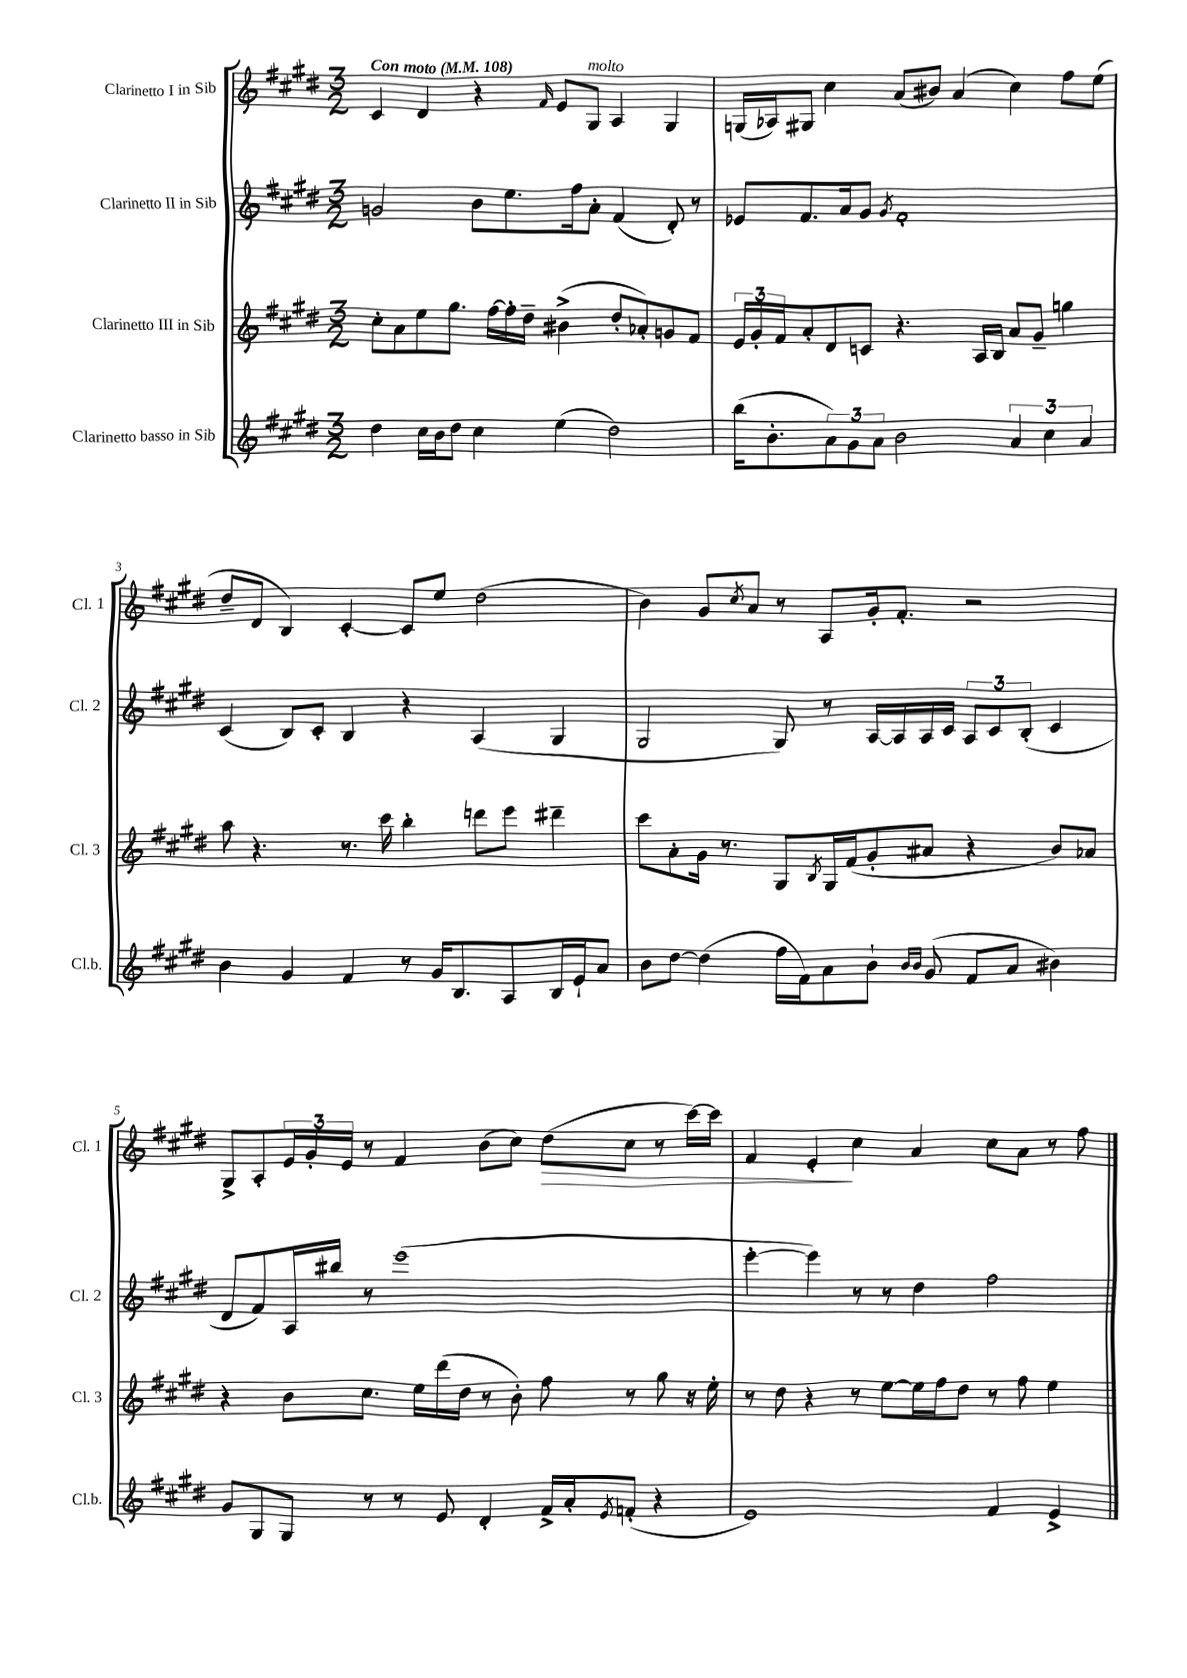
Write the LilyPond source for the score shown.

<<
\new StaffGroup <<
\new Staff = "s0" \with { instrumentName = "Clarinetto I in Sib" shortInstrumentName = "Cl. 1" } {
    \clef treble \key e \major \numericTimeSignature \time 3/2 \tempo "Con moto" 4 = 108
    cis'4 dis'4 r4 \grace { fis'16 } e'8 gis8^\markup { \italic "molto" } a4 gis4 |
    g16( aes16) gis8 cis''4 a'8( bis'8) a'4( cis''4) fis''8 e''8( |
    dis''8-- dis'8 b4) cis'4~-. cis'8 e''8 dis''2( |
    b'4) gis'8 \acciaccatura { cis''8 } a'8 r8 a8 gis'16-. fis'8.-. r2 |
    gis8-> a8-. \tuplet 3/2 { e'16 gis'16-. e'16 } r8 fis'4 b'8( cis''8) dis''8\>( cis''8 r8 cis'''16~) cis'''16 |
    fis'4 e'4-.\! cis''4 a'4 cis''8 a'8 r8 fis''8 \bar "|." |
}
\new Staff = "s1" \with { instrumentName = "Clarinetto II in Sib" shortInstrumentName = "Cl. 2" } {
    \clef treble \key e \major \numericTimeSignature \time 3/2
    g'2 b'8 e''8. fis''16 a'8-. fis'4( dis'8-.) r8 |
    ees'8 fis'8. a'16 gis'8 \acciaccatura { gis'8 } fis'1-. |
    cis'4( b8) cis'8-. b4 r4 a4( gis4 |
    gis2 gis8) r8 a16~ a16 a16 cis'16 \tuplet 3/2 { a8 cis'8 b8-.( } cis'4 |
    dis'8 fis'8) a16 bis''16 r8 e'''1( |
    e'''4~-. e'''4) r8 r8 dis''4 fis''2 \bar "|." |
}
\new Staff = "s2" \with { instrumentName = "Clarinetto III in Sib" shortInstrumentName = "Cl. 3" } {
    \clef treble \key e \major \numericTimeSignature \time 3/2
    cis''8-. a'8 e''8 gis''8. fis''16~ fis''16-. dis''16-- bis'4->( dis''8-. aes'8-.) g'8 fis'8 |
    \tuplet 3/2 { e'16 gis'16-. fis'16 } a'8-. dis'8 c'8 r4. a16 b16 a'8 gis'8-- g''4 |
    a''8 r4. r8. cis'''16 b''4-. d'''8 e'''8 dis'''4-- |
    cis'''8 a'8-. gis'16 r8. gis8 \acciaccatura { b8 } gis16 fis'16( gis'8-. ais'8 r4 b'8) aes'8 |
    r4 b'8 cis''8. e''16 dis'''16( dis''16 r8 b'8-.) fis''8 r8 gis''8 r16 e''16-. |
    r8 dis''8 r4 r8 e''8~ e''16 fis''16 dis''8 r8 fis''8 e''4 \bar "|." |
}
\new Staff = "s3" \with { instrumentName = "Clarinetto basso in Sib" shortInstrumentName = "Cl.b." } {
    \clef treble \key e \major \numericTimeSignature \time 3/2
    dis''4 cis''16 b'16 dis''8 cis''4 e''4( dis''2) |
    b''16( b'8.-. \tuplet 3/2 { a'8) gis'8 a'8 } b'2 \tuplet 3/2 { a'4 cis''4 a'4 } |
    b'4 gis'4 fis'4 r8 gis'16 b8. a8 b16 e'16-! a'8 |
    b'8 dis''8~ dis''4( fis''16 fis'16) a'8 b'8-! \grace { b'16 b'16 } gis'8( fis'8 a'8 bis'4) |
    gis'8 gis8 gis8 r8 r8 e'8 dis'4-. fis'16-> a'16-. \acciaccatura { e'8 } f'8-.( r4 |
    e'1) fis'4 e'4-> \bar "|." |
}
>>
>>
